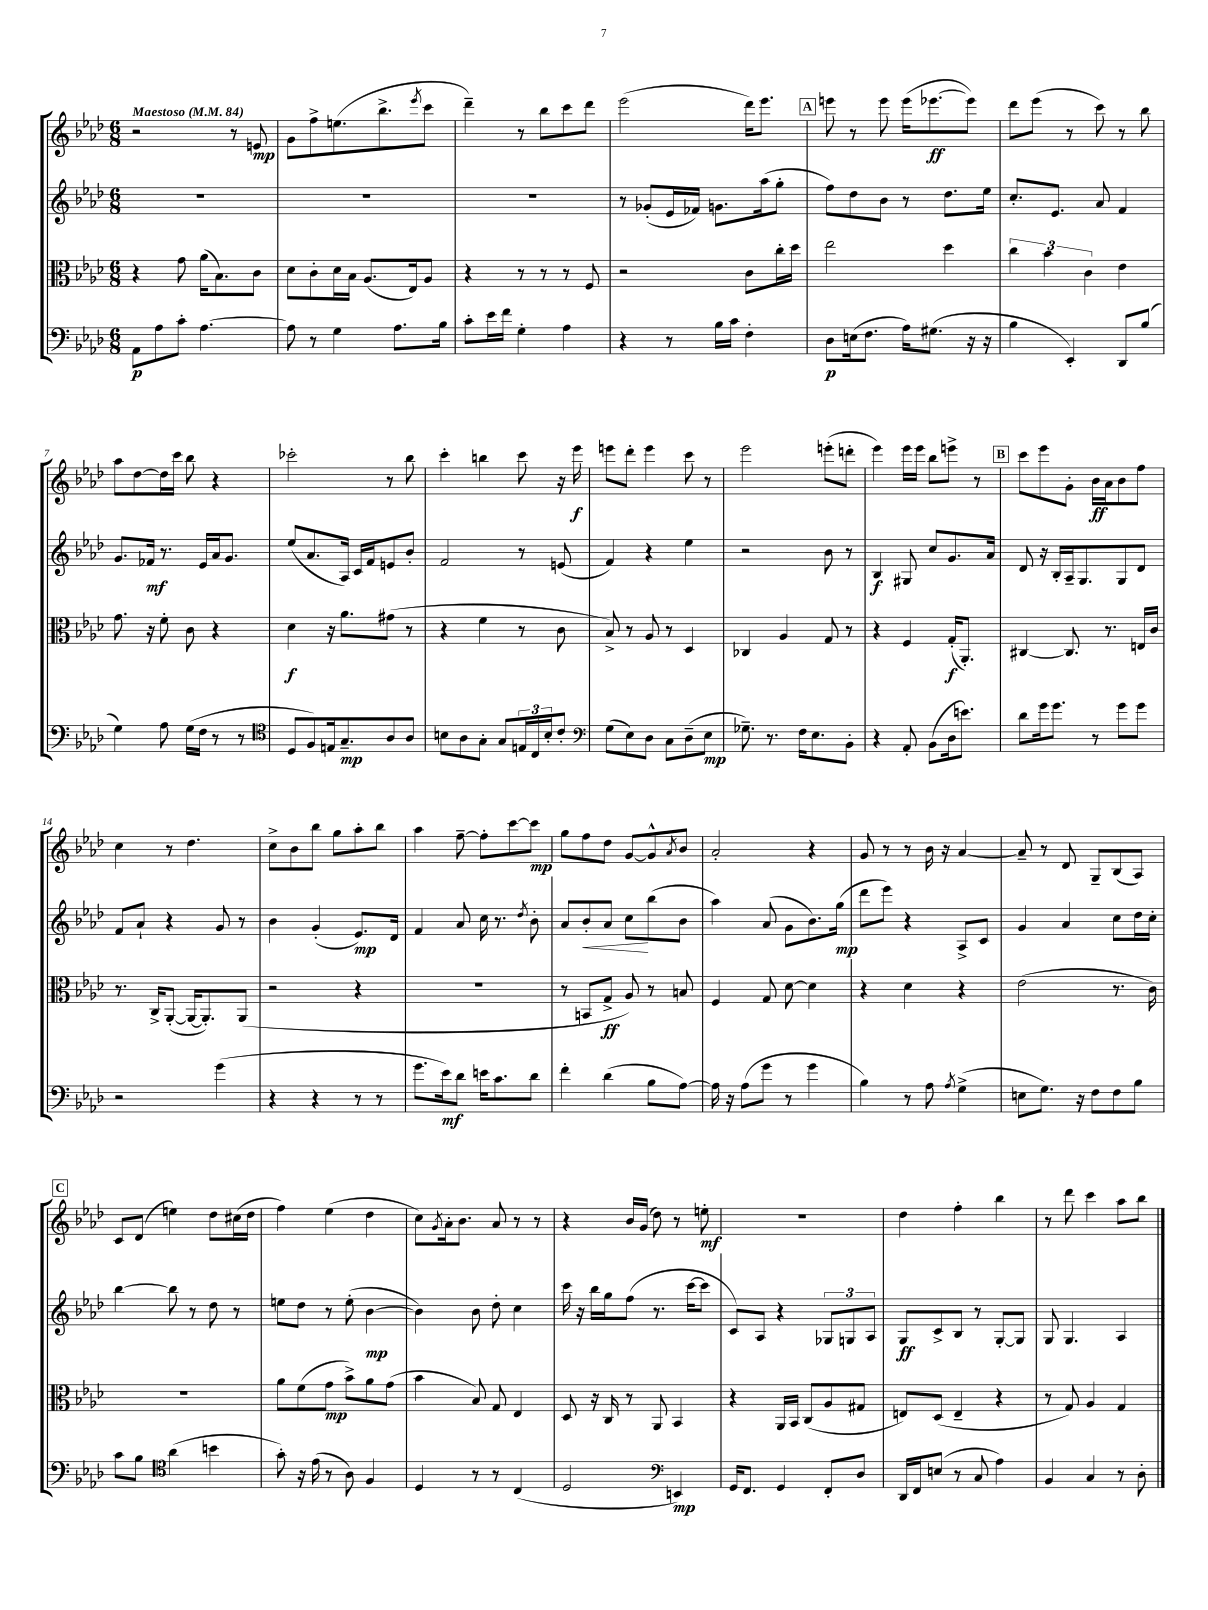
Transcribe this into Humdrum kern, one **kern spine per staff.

**kern	**kern	**kern	**kern
*staff4	*staff3	*staff2	*staff1
*clefF4	*clefC3	*clefG2	*clefG2
*k[b-e-a-d-]	*k[b-e-a-d-]	*k[b-e-a-d-]	*k[b-e-a-d-]
*M6/8	*M6/8	*M6/8	*M6/8
*MM84	*MM84	*MM84	*MM84
8AA-\L	4r	2.r	2r
8A-\	.	.	.
8c'\J	8g\	.	.
[4.A-\	(16a-\LK	.	.
.	8.B-\)	.	.
.	.	.	8r
.	8c\J	.	8e/
=	=	=	=
8A-\]	8d-\L	2.r	8g\L
8r	8c'\	.	8ff^\
4G\	16d-\L	.	(8.ee\
.	16B-\JJ	.	.
.	(8.A-/L	.	.
.	.	.	8.bb-^\
8.A-\L	.	.	.
.	16E-/k)	.	.
.	.	.	8qeee-/
.	8A-/J	.	8ccc\J
16B-\Jk	.	.	.
=	=	=	=
8c'\L	4r	2.r	4ddd-~\)
16e-\L	.	.	.
16f\JJ	.	.	.
4G'\	8r	.	8r
.	8r	.	8bb-\L
4A-\	8r	.	8ccc\
.	8F/	.	8ddd-\J
=	=	=	=
4r	2r	8r	(2eee-\
.	.	(8g-'/L	.
8r	.	16e-/L	.
.	.	16f-/JJ)	.
16B-\LL	.	8.g\L	.
16c\JJ	.	.	.
4F'\	8c\L	.	16ddd-\LK)
.	.	(16aa-\k	8.eee-\J
.	16cc'\L	8gg'\J	.
.	16dd-\JJ	.	.
=	=	=	=
8D-\L	2ee-\	8ff\L)	8eee\
(16E\k	.	8dd-\	8r
8.F\J	.	.	.
.	.	8b-\J	8eee\
16A-\LK)	.	8r	(16eee\LK
(8.G#\J	.	.	[8.eee-\
.	4dd-\	8.dd-\L	.
16r	.	.	8eee-\]J)
16r	.	16ee-\Jk	.
=	=	=	=
4B-\	6cc\	8.cc'/L	8ddd-\L
.	.	.	(8eee-\J
.	6b-\	.	.
.	.	8.e-/J	.
4EE-'/)	.	.	8r
.	6c\	.	.
.	.	8a-/	8ccc\)
8DD-/L	4e-\	4f/	8r
(8B-/J	.	.	8bb-\
=	=	=	=
4G\)	8.g\	8.g/L	8aa-\L
.	.	.	[8dd-\
.	16r	16f-/Jk	.
8A-\	8f'\	8.r	16dd-\]L
.	.	.	16ccc\JJ
(16G\LL	8c\	.	8bb-\
16F\JJ	.	16e-/LL	.
8r	4r	16a-/J	4r
.	.	8.g/J	.
8r	.	.	.
=	=	=	=
*clefC4	*	*	*
8D-/L	4d-\	(8ee-/L	2ccc-'\
8F/)	.	8.a-/	.
16E/k	16r	.	.
8.G~/	8.a-\L	16A-/Jk)	.
.	.	16c/LL	.
.	.	16f/J	.
8A-/	(8g#\J	8e/	8r
8A-/J	8r	8b-'/J	8bb-\
=	=	=	=
8B\L	4r	2f/	4ccc'\
8A-\	.	.	.
8G'\J	4f\	.	4bb\
8G/L	.	.	.
24E/L	8r	8r	8ccc\
24C/	.	.	.
24B'/J	.	.	.
8c'/J	8c\	(8e/	16r
.	.	.	16eee-\
=	=	=	=
*clefF4	*	*	*
(8G\L	8B-^/)	4f/)	8eee\L
8E-\)	8r	.	8ddd-'\J
8D-\J	8A-/	4r	4eee\
8C\L	8r	.	.
(8D-~\	4D-/	4ee-\	8ccc\
8E-\J	.	.	8r
=	=	=	=
8.G-~\)	4C-/	2r	2eee-\
8.r	.	.	.
.	4A-/	.	.
16F\LK	.	.	.
8.E-\	.	.	.
.	8G/	8b-\	(8eee'\L
8BB-'\J	8r	8r	8ddd'\J
=	=	=	=
4r	4r	4B-/	4eee-\)
8AA-'/	4F/	8G#/	16eee-\LL
.	.	.	16eee-\JJ
(8BB-\L	.	8cc/L	8bb-\L
16D-\k	(16G'/LK	8.g/	8eee^\J
8.e\J)	8.AA-'/J)	.	.
.	.	.	8r
.	.	16a-/Jk	.
=	=	=	=
8d-\L	[4C#/	8d-/	8ccc\L
16g\k	.	16r	8eee-\
8.g\J	.	16B-'/LL	.
.	8.C#/]	16A-~/J	8g'\J
.	.	8.G/	.
8r	.	.	16b-\LL
.	8.r	.	16a-\J
8g\L	.	8G/	8b-\
8g\J	16E/LL	8d-/J	8ff\J
.	16c/JJ	.	.
=	=	=	=
2r	8.r	8f/L	4cc\
.	.	8a-`/J	.
.	16C^/LK	.	.
.	([8AA-'/J	4r	8r
.	16AA-/_LK	.	4.dd-\
.	8.AA-'/])	.	.
(4g\	.	8g/	.
.	(8AA-/J	8r	.
=	=	=	=
4r	2r	4b-\	8cc^\L
.	.	.	8b-\
4r	.	(4g'/	8bb-\J
.	.	.	8gg\L
8r	4r	8.e-/L)	8aa-'\
8r	.	.	8bb-\J
.	.	16d-/Jk	.
=	=	=	=
8.g\L	2.r	4f/	4aa-\
16e-\k)	.	.	.
8d-\J	.	8a-/	[8ff~\
16e\LK	.	16cc\	8ff'\]L
8.c\	.	8.r	.
.	.	.	[8ccc\
.	.	8qdd-/	.
8d-\J	.	8b-'\	8ccc\]J
=	=	=	=
4f'\	8r	8a-/L	8gg\L
.	8BB/L	8b-'/	8ff\
(4d-\	8G^/J	8a-/J	8dd-\J
.	8A-/)	8cc\L	[8g/L
8B-\L	8r	(8bb-\	8g^^/]
.	.	.	8qa-/
[8A-\J)	8B/	8b-\J	8b-/J
=	=	=	=
16A-\]	4F/	4aa-\)	2a-'/
16r	.	.	.
(8A-\L	.	.	.
8g\J	8G/	(8a-/	.
8r	[8d-\	8g\L	.
4g\	4d-\]	8.b-\)	4r
.	.	(16gg\Jk	.
=	=	=	=
4B-\)	4r	8ddd-\L	8g/
.	.	8eee-\J)	8r
8r	4d-\	4r	8r
8A-\	.	.	16b-\
.	.	.	16r
8qA-/	.	.	.
(4G^\	4r	8A-^/L	[4a-/
.	.	8c/J	.
=	=	=	=
8E\L	(2e-\	4g/	8a-~/]
8.G\J)	.	.	8r
.	.	4a-/	8d-/
16r	.	.	.
8F\L	.	.	8G~/L
8F\	8.r	8cc\L	(8B-/
8B-\J	.	16dd-\L	8A-/J)
.	16c\)	16cc'\JJ	.
=	=	=	=
8c\L	2.r	[4bb-\	8c/L
8B-\J	.	.	(8d-/J
*clefC4	*	*	*
(4a-\	.	8bb-\]	4ee\)
.	.	8r	.
4b\	.	8dd-\	8dd-\L
.	.	8r	(16cc#\L
.	.	.	16dd-\JJ
=	=	=	=
8g'\)	8a-\L	8ee\L	4ff\)
16r	(8f\	8dd-\J	.
(16e-\	.	.	.
8r	8g\J	8r	(4ee-\
8A-\)	8b-^\L)	(8ee'\	.
4F/	8a-\	[4b-\	4dd-\
.	(8g\J	.	.
=	=	=	=
4D-/	4b-\	4b-\])	8cc\L)
.	.	.	8qg/
.	.	.	16a-'\k
.	.	.	8.b-\J
8r	8B-/)	8b-\	.
8r	8G/	8dd-'\	8a-/
(4C/	4E-/	4cc\	8r
.	.	.	8r
=	=	=	=
2D-/	8D-/	16ccc\	4r
.	.	16r	.
.	16r	16bb-\LL	.
.	16C/	16gg\J	.
.	8r	(8ff\J	16b-/LL
.	.	.	(16g/JJ
.	8AA-/	8.r	8dd-\)
*clefF4	*	*	*
4EE/)	4BB-/	.	8r
.	.	[16ccc\LK	.
.	.	8ccc\]J	8ee'\
=	=	=	=
16GG/LK	4r	8c/L)	2.r
8.FF/J	.	.	.
.	.	8A-/J	.
4GG/	16AA-/LL	4r	.
.	16BB-/JJ	.	.
.	(8C/L	.	.
8FF'/L	8A-/	12G-/L	.
.	.	12G/	.
8D-/J	8G#/J	.	.
.	.	12A-/J	.
=	=	=	=
16DD-/LL	8E/L)	8G/L	4dd-\
16FF/J	.	.	.
(8E/J	(8D-/J	8c^/	.
8r	4E~/	8B-/J	4ff'\
8C/	.	8r	.
4A-\)	4r	[8G'/L	4bb-\
.	.	8G/]J	.
=	=	=	=
4BB-/	8r	8G/	8r
.	8G/)	4.G/	8ddd-\
4C/	4A-/	.	4ccc\
8r	4G/	4A-/	8aa-\L
8D-'\	.	.	8bb-\J
==	==	==	==
*-	*-	*-	*-
